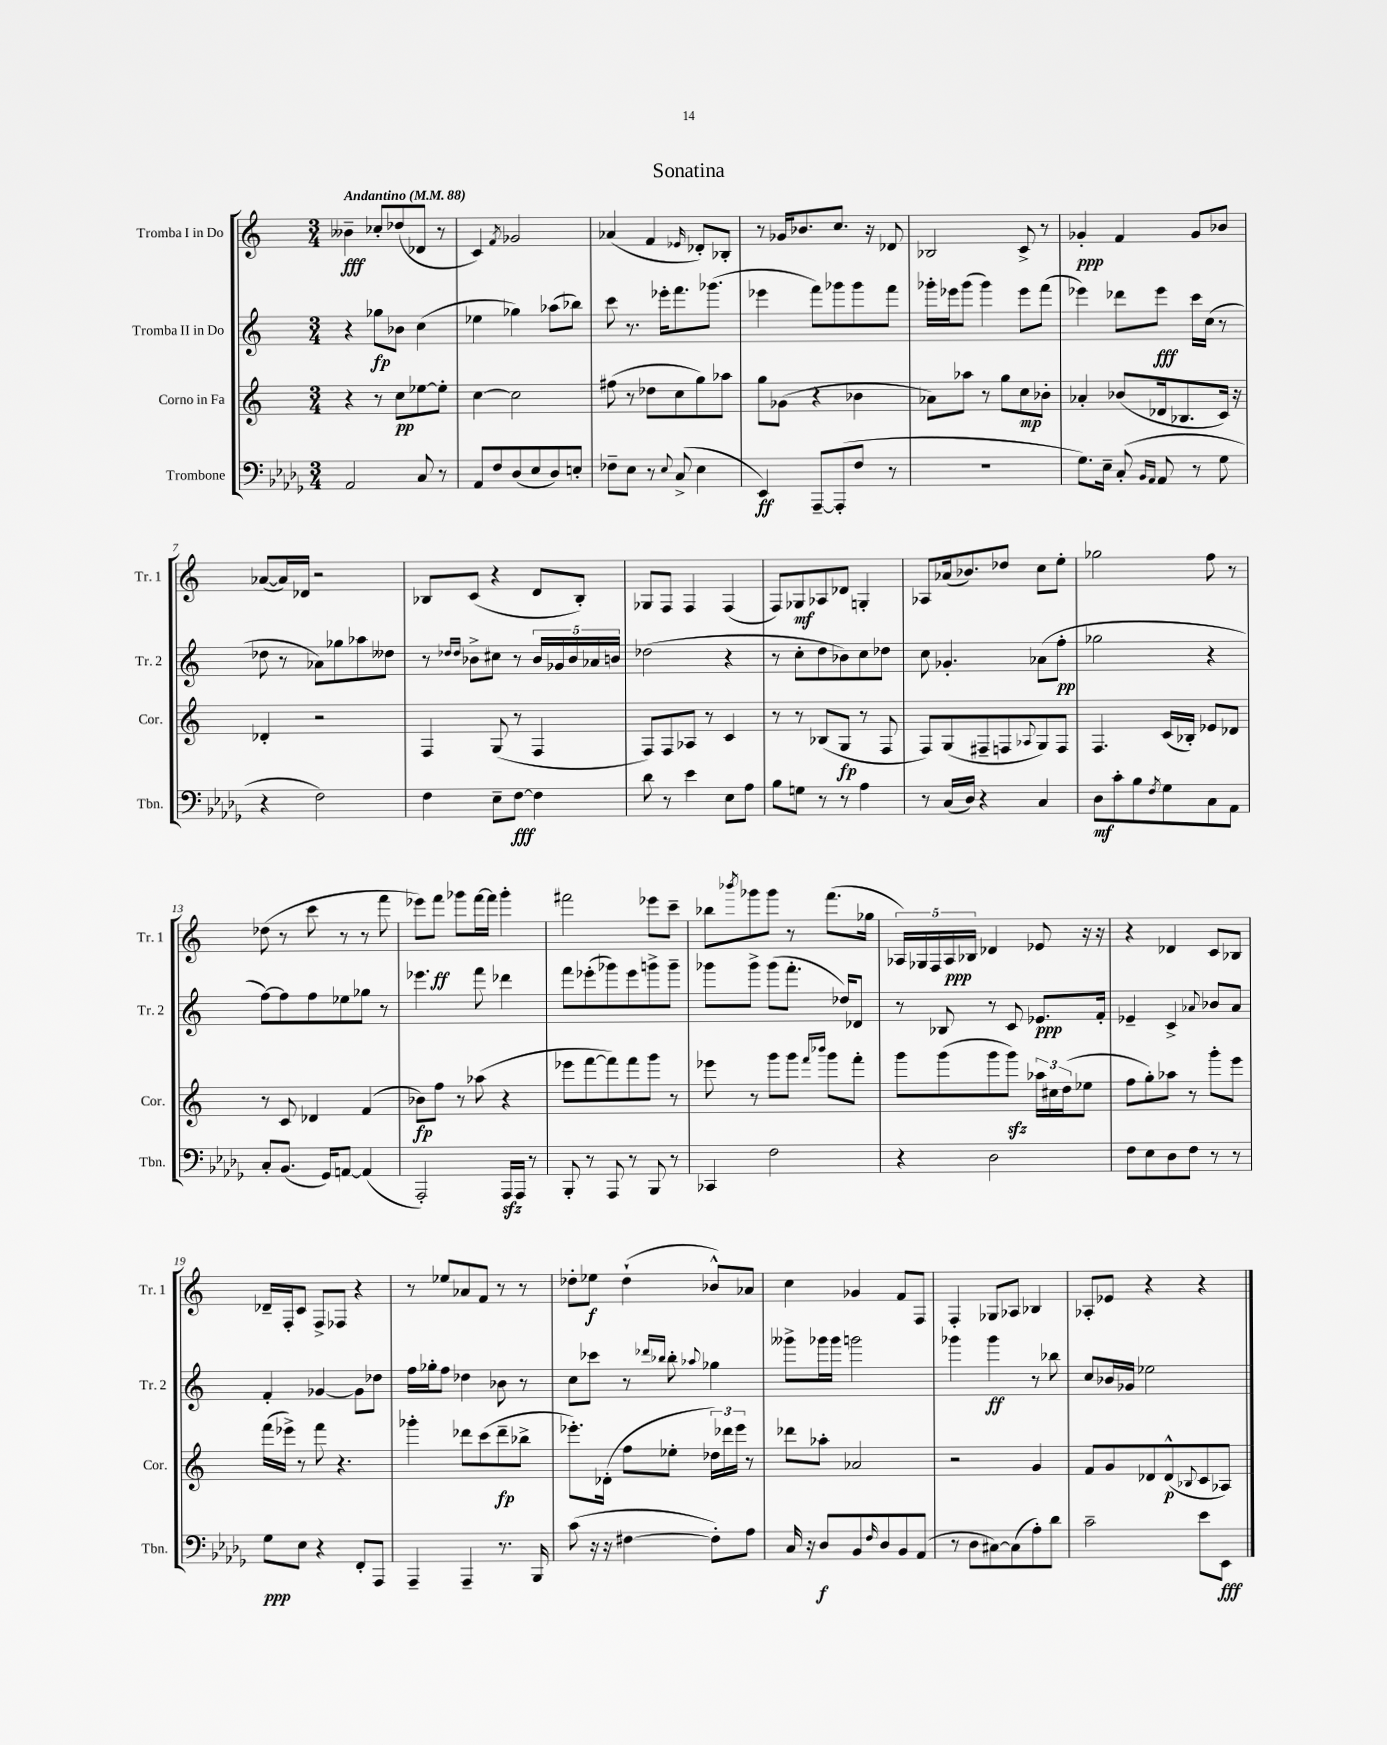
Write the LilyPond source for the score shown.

\header { title = "Sonatina" }
<<
\new StaffGroup <<
\new Staff = "s0" \with { instrumentName = "Tromba I in Do" shortInstrumentName = "Tr. 1" } {
    \clef treble \key c \major \numericTimeSignature \time 3/4 \tempo "Andantino" 4 = 88
    beses'4--\fff ces''8-. des''8( des'8 r8 |
    c'4) \acciaccatura { f'8 } ges'2 |
    aes'4( f'4 \grace { ees'16 } des'8-.) bes8-. |
    r8 ges'16 bes'8. c''8. r16 des'8 |
    bes2 c'8-> r8 |
    ges'4-.\ppp f'4 ges'8 bes'8 |
    aes'8~( aes'16) des'16 r2 |
    bes8 c'8( r4 d'8 bes8-.) |
    ges8 f8 f4 f4( |
    f8) ges8\mf aes8 des'8 g4-. |
    aes8 aes'16( bes'8.) des''8 c''8 e''8-. |
    ges''2 f''8 r8 |
    des''8( r8 c'''8 r8 r8 f'''8 |
    ees'''8) f'''8\ff ges'''8 f'''16~ f'''16 ges'''4-. |
    fis'''2 ees'''8 c'''8-- |
    bes''8 \acciaccatura { bes'''8 } ges'''8 ges'''8 r8 f'''8.( ges''16 |
    \tuplet 5/4 { aes16) ges16 f16 aes16\ppp bes16 } des'4 ees'8 r16 r16 |
    r4 des'4 c'8 bes8 |
    des'16-- f16-. c'8 f8-> fes8 r4 |
    r8 ees''8 aes'8 f'8 r8 r8 |
    des''8-. ees''8\f des''4-!( bes'8-^) aes'8 |
    c''4 ges'4 f'8 f8 |
    f4-. ges8 aes8 bes4 |
    aes8-. ees'8 r4 r4 \bar "|." |
}
\new Staff = "s1" \with { instrumentName = "Tromba II in Do" shortInstrumentName = "Tr. 2" } {
    \clef treble \key c \major \numericTimeSignature \time 3/4
    r4 ges''8\fp bes'8 c''4( |
    ees''4 ges''4) aes''8( bes''8) |
    c'''8 r8. ees'''16-. f'''8. ges'''8.( |
    ees'''4 f'''8) ges'''8 ges'''8 f'''8 |
    ges'''16-. ees'''16 ges'''8( ges'''4) ees'''8 f'''8( |
    ees'''4) des'''8 ees'''8\fff c'''16 c''16( r8 |
    des''8 r8 aes'8) ges''8 aes''8 deses''8 |
    r8 \grace { des''16 des''16 } bes'8-> cis''8 r8 \tuplet 5/4 { bes'16 ges'16 bes'16 aes'16 b'16 } |
    des''2( r4 |
    r8 c''8-. d''8 bes'8) c''8 des''8 |
    c''8 ges'4.-. aes'8( f''8-.\pp |
    ges''2 r4 |
    f''8~) f''8 f''8 ees''8 ges''8 r8 |
    ees'''4. f'''8 des'''4 |
    f'''8 ees'''8-.( ges'''8) ees'''8 g'''8-> g'''8-- |
    ges'''8 ges'''8-> ges'''8( f'''8.-. des''16) des'8 |
    r8 bes8 r8 c'8 ees'8.\ppp f'16-. |
    ees'4-- c'4-> \appoggiatura { aes'8 } bes'8 aes'8 |
    f'4-. ges'4~ ges'8 des''8 |
    f''16 ges''16-. f''8 des''4 bes'8 r8 |
    c''8 ces'''8 r8 \grace { des'''16 bes''16 } bes''8-. \appoggiatura { aes''8 } ges''4 |
    geses'''8-> ges'''16 ges'''16 g'''2 |
    ges'''4 ges'''4\ff r8 bes''8 |
    c''8 bes'16 ges'16 ees''2 \bar "|." |
}
\new Staff = "s2" \with { instrumentName = "Corno in Fa" shortInstrumentName = "Cor." } {
    \clef treble \key c \major \numericTimeSignature \time 3/4
    r4 r8 c''8\pp ees''8~ ees''8-. |
    c''4~ c''2 |
    fis''8( r8 des''8 c''8 g''8) aes''8 |
    g''8 ges'8( r4 bes'4 |
    aes'8) aes''8 r8 g''8 c''8\mp bes'8-. |
    aes'4-. bes'8( des'16 bes8. c'16) r16 |
    des'4-. r2 |
    f4 g8( r8 f4 |
    f8) f8 aes8 r8 c'4 |
    r8 r8 bes8( g8\fp r8 f8 |
    f8) g8( fis8-- f8 \appoggiatura { aes8 } g8) f8 |
    f4. c'16( bes16-.) ees'8 des'8 |
    r8 c'8 des'4 f'4( |
    bes'8\fp) f''8 r8 aes''8( r4 |
    ees'''8 f'''8~ f'''8) f'''8 g'''8 r8 |
    ees'''8 r8 g'''8 g'''8 \grace { f'''16 bes'''16 } g'''8 f'''8-. |
    g'''8 g'''8( g'''8 g'''8\sfz) \tuplet 3/2 { aes''16 cis''16 d''16( } ees''8 |
    f''8 g''8-.) aes''8 r8 g'''8-. e'''8 |
    f'''16( ees'''16->) r8 f'''8 r4. |
    ges'''4-. des'''8 c'''8( des'''8--\fp bes''8-> |
    ees'''8.-.) des'16-.( f''8 ees''8-. \tuplet 3/2 { des''16) des'''16 ees'''16 } r8 |
    des'''8 aes''8-. aes'2 |
    r2 g'4 |
    f'8 g'8 des'8 des'8-^\p( \appoggiatura { bes8 } c'8 aes8) \bar "|." |
}
\new Staff = "s3" \with { instrumentName = "Trombone" shortInstrumentName = "Tbn." } {
    \clef bass \key des \major \numericTimeSignature \time 3/4
    aes,2 c8 r8 |
    aes,8 f8 des8( ees8 des8) e8-. |
    fes8-- ees8 r8 \appoggiatura { ees8 } c8->( ees4 |
    ees,4\ff) aes,,8~-- aes,,8-.( f8 r8 |
    R2. |
    ges8.) ees16-- c8-.( \grace { bes,16 aes,16 } aes,8 r8 ges8 |
    r4 f2) |
    f4 ees8-- f8~\fff f4 |
    des'8 r8 ees'4 ees8 aes8 |
    bes8 g8 r8 r8 aes4 |
    r8 c16( des16) r4 c4 |
    des8\mf c'8-. bes8 \acciaccatura { f8 } ges8 c8 aes,8 |
    c8-. bes,8.( ges,16) a,8~ a,4( |
    aes,,2-.) aes,,16\sfz aes,,16 r8 |
    bes,,8-. r8 aes,,8 r8 bes,,8 r8 |
    ces,4 f2 |
    r4 des2 |
    f8 ees8 des8 f8 r8 r8 |
    ges8\ppp ees8 r4 f,8-. aes,,8 |
    aes,,4-- aes,,4-- r8. bes,,16 |
    c'8( r16 r16 fis4~ fis8-.) aes8 |
    c16 r16 des8\f bes,8 \grace { f16 } des8 bes,8 aes,8( |
    r8 des8 cis8~) cis8( aes8-.) des'8 |
    c'2-- ees'8 ees,8\fff \bar "|." |
}
>>
>>
